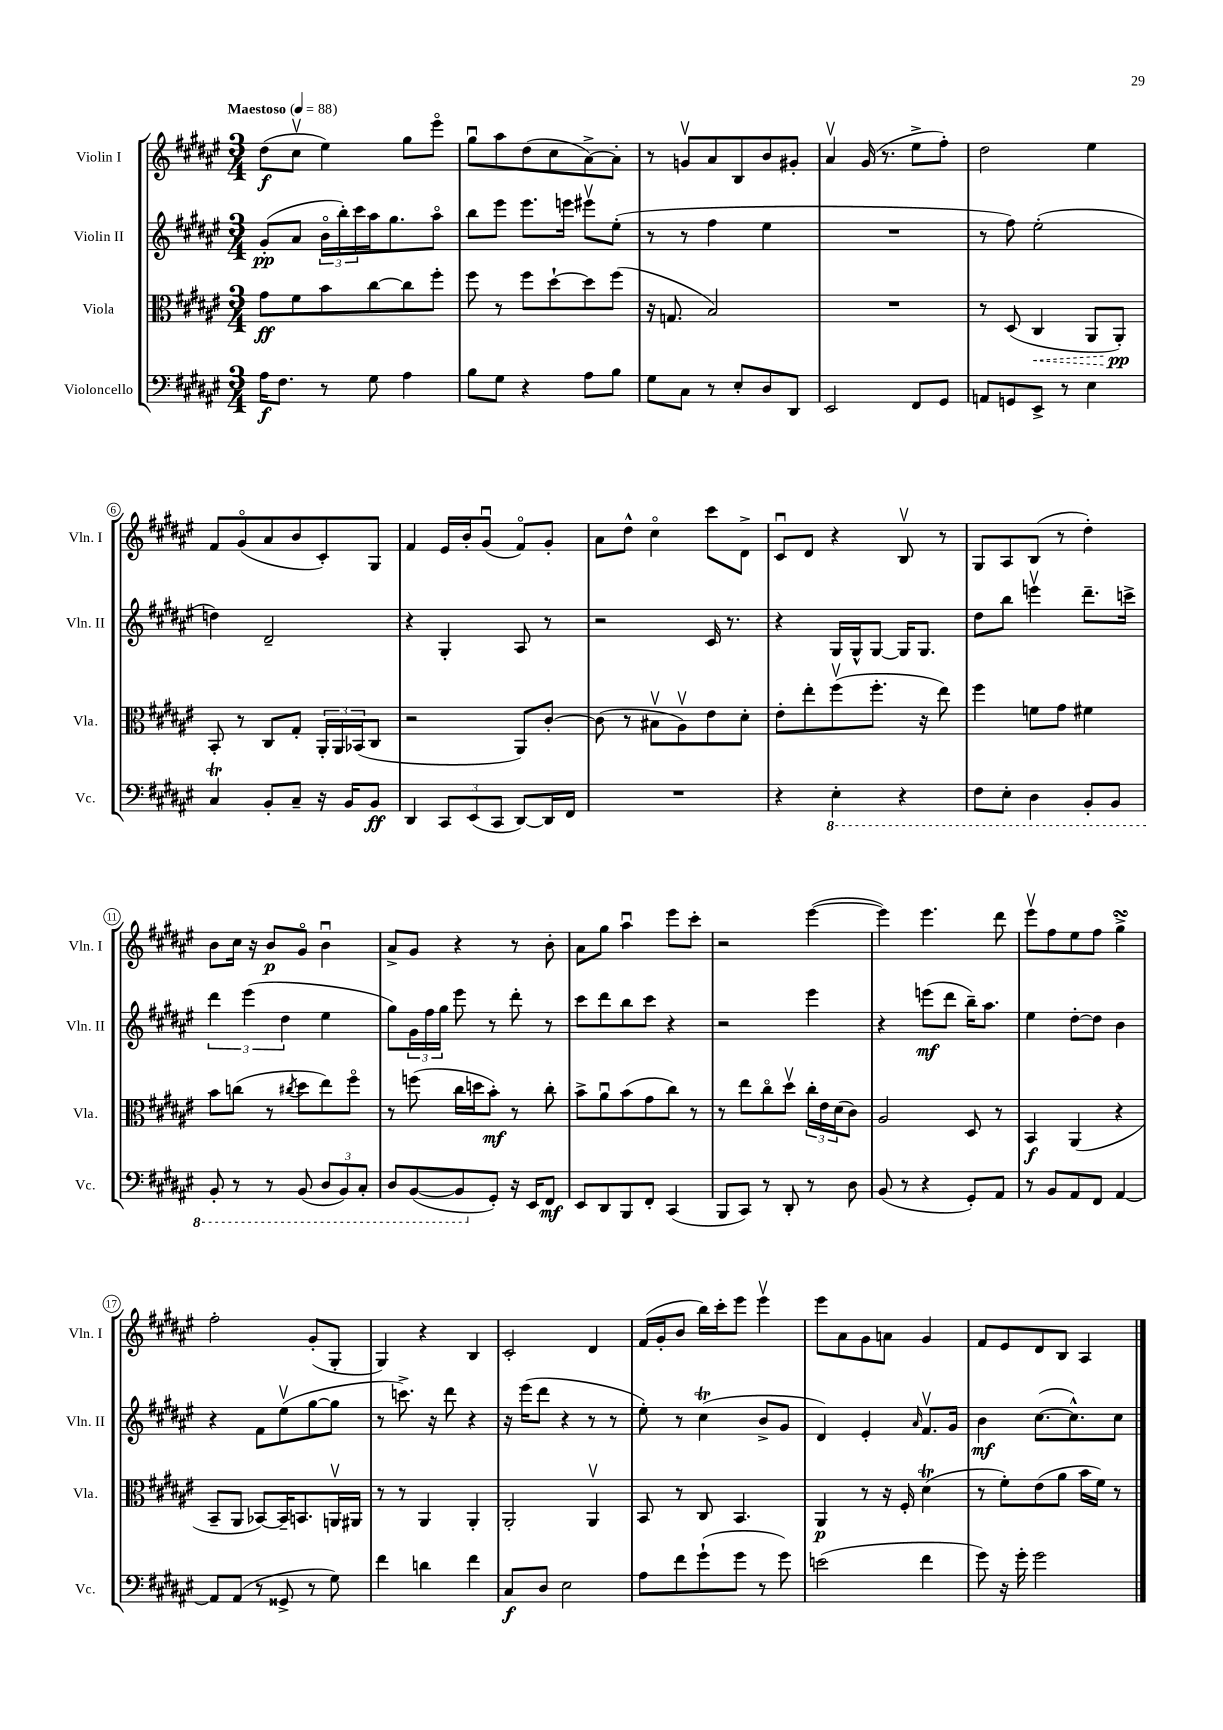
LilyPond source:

<<
\new StaffGroup <<
\new Staff = "s0" \with { instrumentName = "Violin I" shortInstrumentName = "Vln. I" } {
    \clef treble \key fis \major \numericTimeSignature \time 3/4 \tempo "Maestoso" 4 = 88
    dis''8\f( cis''8\upbow eis''4) gis''8 eis'''8\flageolet |
    gis''8\downbow ais''8 dis''8( cis''8 ais'8~->) ais'8-. |
    r8 g'8\upbow ais'8 b8 b'8 gis'8-. |
    ais'4\upbow gis'16( r8. eis''8-> fis''8-.) |
    dis''2 eis''4 |
    fis'8 gis'8\flageolet( ais'8 b'8 cis'8-.) gis8 |
    fis'4 eis'16 b'16-. gis'8\downbow( fis'8\flageolet) gis'8-. |
    ais'8 dis''8-^ cis''4\flageolet cis'''8 dis'8-> |
    cis'8\downbow dis'8 r4 b8\upbow r8 |
    gis8 ais8 b8( r8 dis''4-.) |
    b'8 cis''16 r16 b'8\p gis'8\flageolet b'4\downbow |
    ais'8-> gis'8 r4 r8 b'8-. |
    ais'8 gis''8 ais''4\downbow eis'''8 cis'''8-. |
    r2 eis'''4~( |
    eis'''4) eis'''4. dis'''8 |
    eis'''8\upbow fis''8 eis''8 fis''8 gis''4->\turn |
    fis''2-. gis'8-.( gis8-. |
    gis4) r4 b4 |
    cis'2-. dis'4 |
    fis'16( gis'16-. b'8 b''16) cis'''16-. eis'''8 eis'''4\upbow |
    eis'''8 ais'8 gis'8 a'8 gis'4 |
    fis'8 eis'8 dis'8 b8 ais4 \bar "|." |
}
\new Staff = "s1" \with { instrumentName = "Violin II" shortInstrumentName = "Vln. II" } {
    \clef treble \key fis \major \numericTimeSignature \time 3/4
    gis'8-.\pp( ais'8 \tuplet 3/2 { b'16\flageolet b''16-.) cis'''16 } ais''16 gis''8. ais''8\flageolet |
    b''8 eis'''8 eis'''8. e'''16 eis'''8\upbow eis''8-.( |
    r8 r8 fis''4 eis''4 |
    R2. |
    r8 fis''8) eis''2-.( |
    d''4) dis'2-- |
    r4 gis4-. ais8 r8 |
    r2 cis'16 r8. |
    r4 gis16 gis16-^ gis8~ gis16 gis8. |
    dis''8 b''8 e'''4\upbow dis'''8.-- c'''16-> |
    \tuplet 3/2 { dis'''4 eis'''4( dis''4 } eis''4 |
    gis''8) \tuplet 3/2 { gis'16 fis''16 gis''16 } eis'''8 r8 dis'''8-. r8 |
    cis'''8 dis'''8 b''8 cis'''8 r4 |
    r2 eis'''4 |
    r4 e'''8\mf( dis'''8 b''16--) ais''8. |
    eis''4 dis''8~-. dis''8 b'4 |
    r4 fis'8 eis''8\upbow( gis''8~ gis''8 |
    r8 c'''8.->) r16 dis'''8 r4 |
    r16 eis'''16( dis'''8 r4 r8 r8 |
    eis''8-.) r8 cis''4\trill( b'8-> gis'8 |
    dis'4) eis'4-. \grace { ais'16 } fis'8.\upbow gis'16 |
    b'4\mf cis''8.~( cis''8.-^) cis''8 \bar "|." |
}
\new Staff = "s2" \with { instrumentName = "Viola" shortInstrumentName = "Vla." } {
    \clef alto \key fis \major \numericTimeSignature \time 3/4
    gis'8\ff fis'8 b'8 cis''8~ cis''8 fis''8-. |
    fis''8 r8 fis''8 dis''8~-! dis''8 fis''8( |
    r16 g8. b2) |
    R2. |
    r8 dis8( \once \override Hairpin.style = #'dashed-line cis4\< ais,8 ais,8-.\pp\!) |
    b,8-. r8 cis8 gis8-. \tuplet 3/2 { ais,16-. ais,16 bes,16( } cis8 |
    r2 ais,8) cis'8~-. |
    cis'8( r8 bis8\upbow ais8\upbow) eis'8 dis'8-. |
    eis'8-. eis''8-. fis''8\upbow( fis''8.-. r16 eis''8) |
    fis''4 f'8 gis'8 fis'4 |
    b'8 c''8( r8 \acciaccatura { cis''8 } dis''8 eis''8) fis''8\flageolet |
    r8 f''8( cis''16 d''16 b'8-.\mf) r8 cis''8-. |
    b'8-> ais'8\downbow b'8( gis'8 cis''8) r8 |
    r8 eis''8 cis''8\flageolet dis''8\upbow \tuplet 3/2 { cis''16-. eis'16 dis'16( } cis'8) |
    ais2 dis8 r8 |
    b,4\f ais,4( r4 |
    b,8-- ais,8 bes,8~) bes,16-- b,8. a,16\upbow ais,16 |
    r8 r8 ais,4 ais,4-. |
    ais,2-. ais,4\upbow |
    b,8 r8 cis8 b,4. |
    ais,4\p r8 r16 fis16-. dis'4\trill( |
    r8 fis'8-.) eis'8( ais'8 b'16 fis'16) r8 \bar "|." |
}
\new Staff = "s3" \with { instrumentName = "Violoncello" shortInstrumentName = "Vc." } {
    \clef bass \key fis \major \numericTimeSignature \time 3/4
    ais16\f fis8. r8 gis8 ais4 |
    b8 gis8 r4 ais8 b8 |
    gis8 cis8 r8 eis8-. dis8 dis,8 |
    eis,2 fis,8 gis,8 |
    a,8 g,8 eis,8-> r8 eis4 |
    cis4\trill b,8-. cis8-- r16 b,16 b,8\ff |
    dis,4 \tuplet 3/2 { cis,8 eis,8( cis,8 } dis,8~) dis,16 fis,16 |
    R2. |
    r4 \ottava #-1 eis,4-. r4 |
    fis,8 eis,8-. dis,4 b,,8-. b,,8 |
    b,,8-. r8 r8 b,,8( \tuplet 3/2 { dis,8 b,,8) cis,8-. } |
    dis,8 b,,8~( b,,8 \ottava #0 gis,8-.) r16 eis,16 fis,8\mf |
    eis,8 dis,8 b,,8 fis,8-. cis,4( |
    b,,8 cis,8) r8 dis,8-. r8 dis8 |
    b,8( r8 r4 gis,8-.) ais,8 |
    r8 b,8 ais,8 fis,8 ais,4~ |
    ais,8 ais,8( r8 gisis,8-> r8 gis8) |
    fis'4 d'4 fis'4 |
    cis8\f dis8 eis2 |
    ais8 fis'8 gis'8-!( gis'8 r8 gis'8) |
    e'2( fis'4 |
    gis'8) r16 gis'16-. gis'2 \bar "|." |
}
>>
>>
\layout { \context { \Score \override BarNumber.stencil = #(make-stencil-circler 0.1 0.3 ly:text-interface::print) } }
